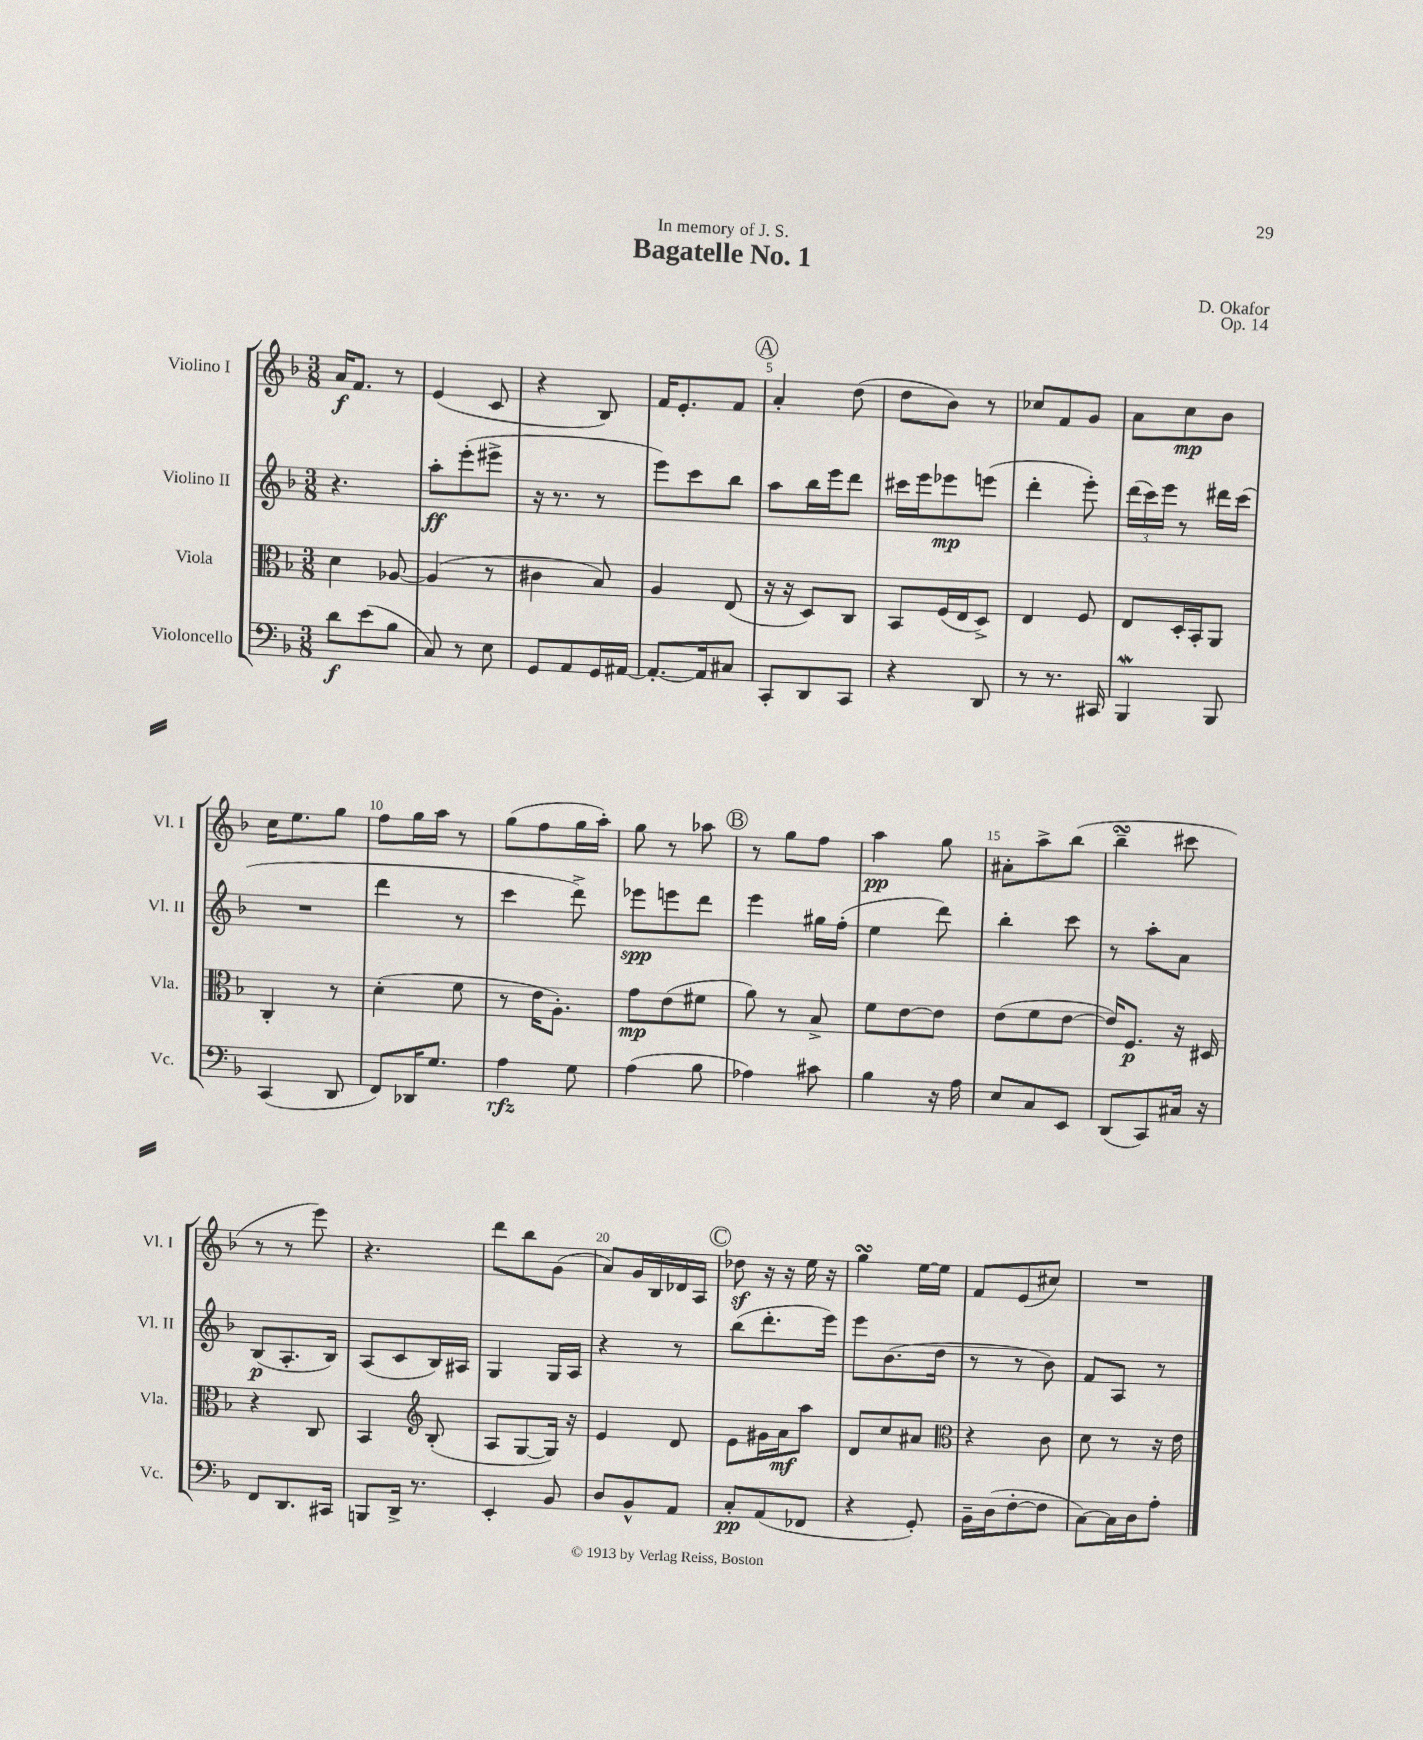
\header { title = "Bagatelle No. 1" composer = "D. Okafor" dedication = "In memory of J. S." opus = "Op. 14" }
<<
\new StaffGroup <<
\new Staff = "s0" \with { instrumentName = "Violino I" shortInstrumentName = "Vl. I" } {
    \clef treble \key f \major \numericTimeSignature \time 3/8
    a'16\f f'8. r8 |
    e'4( c'8 |
    r4 bes8) |
    f'16 e'8.-. f'8 |
    \mark \markup { \circle "A" } a'4-. d''8( |
    d''8 bes'8) r8 |
    ces''8 f'8 g'8 |
    a'8 c''8\mp bes'8 |
    c''16 e''8. g''8 |
    f''8 g''16 a''16 r8 |
    g''8( f''8 g''16 a''16-.) |
    g''8 r8 aes''8 |
    \mark \markup { \circle "B" } r8 g''8 f''8 |
    a''4\pp g''8 |
    ais'8-. a''8-> bes''8( |
    bes''4--\turn cis'''8 |
    r8 r8 e'''8) |
    r4. |
    d'''8 bes''8 g'8( |
    a'8) g'16 bes16 des'16 a16 |
    \mark \markup { \circle "C" } des''8\sf r16 r16 e''16 r16 |
    g''4\turn e''16~ e''16 |
    f'8 e'8( cis''8) |
    R4. \bar "|." |
}
\new Staff = "s1" \with { instrumentName = "Violino II" shortInstrumentName = "Vl. II" } {
    \clef treble \key f \major \numericTimeSignature \time 3/8
    r4. |
    a''8-.\ff e'''8-.( eis'''8-> |
    r16 r8. r8 |
    e'''8) c'''8 bes''8 |
    \mark \markup { \circle "A" } a''8 bes''16 e'''16 d'''8 |
    cis'''16 e'''16 ees'''8\mp e'''8( |
    d'''4-. e'''8-.) |
    \tuplet 3/2 { d'''16( c'''16) e'''16 } r8 dis'''16 c'''16( |
    R4. |
    d'''4 r8 |
    c'''4 d'''8->) |
    ees'''8\spp e'''8 d'''8 |
    \mark \markup { \circle "B" } e'''4 gis''16 f''16-.( |
    e''4 d'''8) |
    bes''4-. c'''8 |
    r8 a''8-. a'8 |
    bes8\p( a8.-. bes16) |
    a8( c'8 bes16) ais16 |
    g4 g16 a16 |
    r4 r8 |
    \mark \markup { \circle "C" } bes''8( d'''8.-. e'''16) |
    e'''8 bes'8.( d''16 |
    r8 r8 bes'8) |
    f'8 a8 r8 \bar "|." |
}
\new Staff = "s2" \with { instrumentName = "Viola" shortInstrumentName = "Vla." } {
    \clef alto \key f \major \numericTimeSignature \time 3/8
    d'4 aes8~ |
    aes4( r8 |
    cis'4 bes8) |
    a4 e8( |
    \mark \markup { \circle "A" } r16 r16 d8) c8 |
    bes,8 f16( e16 d8->) |
    e4 f8 |
    e8 d16-. bes,16-. a,8 |
    c4-. r8 |
    d'4-.( f'8 |
    r8 e'16 a8.-.) |
    g'8\mp e'8( fis'8 |
    \mark \markup { \circle "B" } a'8) r8 bes8-> |
    f'8 e'8~ e'8 |
    e'8( f'8 e'8~ |
    e'16) f8.\p r16 dis16 |
    r4 c8 |
    bes,4 \clef treble bes8-.( |
    a8 g8~ g16) r16 |
    e'4 d'8 |
    \mark \markup { \circle "C" } e'8 gis'16 a'16\mf a''8 |
    d'8 c''8 ais'8 |
    \clef alto r4 c'8 |
    d'8 r8 r16 e'16 \bar "|." |
}
\new Staff = "s3" \with { instrumentName = "Violoncello" shortInstrumentName = "Vc." } {
    \clef bass \key f \major \numericTimeSignature \time 3/8
    d'8\f e'8( bes8 |
    c8) r8 e8 |
    g,8 a,8 g,16 ais,16~ |
    ais,8.~-. ais,16 cis8 |
    \mark \markup { \circle "A" } c,8-. d,8 c,8 |
    r4 d,8 |
    r8 r8. cis,16 |
    bes,,4\mordent bes,,8 |
    c,4( d,8 |
    f,8) des,16 g8. |
    a4\rfz g8 |
    a4( bes8 |
    \mark \markup { \circle "B" } aes4) cis'8 |
    bes4 r16 a16 |
    e8 c8 e,8 |
    d,8( c,8) cis16 r16 |
    f,8 d,8. cis,16 |
    b,,8 d,16-> r8. |
    e,4-. bes,8 |
    d8 bes,8-^ a,8 |
    \mark \markup { \circle "C" } c8-.\pp a,8( fes,8 |
    r4 g,8-.) |
    bes,16-- d16( f8~-. f8 |
    c8~) c16 d16 a8-. \bar "|." |
}
>>
>>
\layout { \context { \Score \override BarNumber.break-visibility = ##(#f #t #t) barNumberVisibility = #(every-nth-bar-number-visible 5) } }
